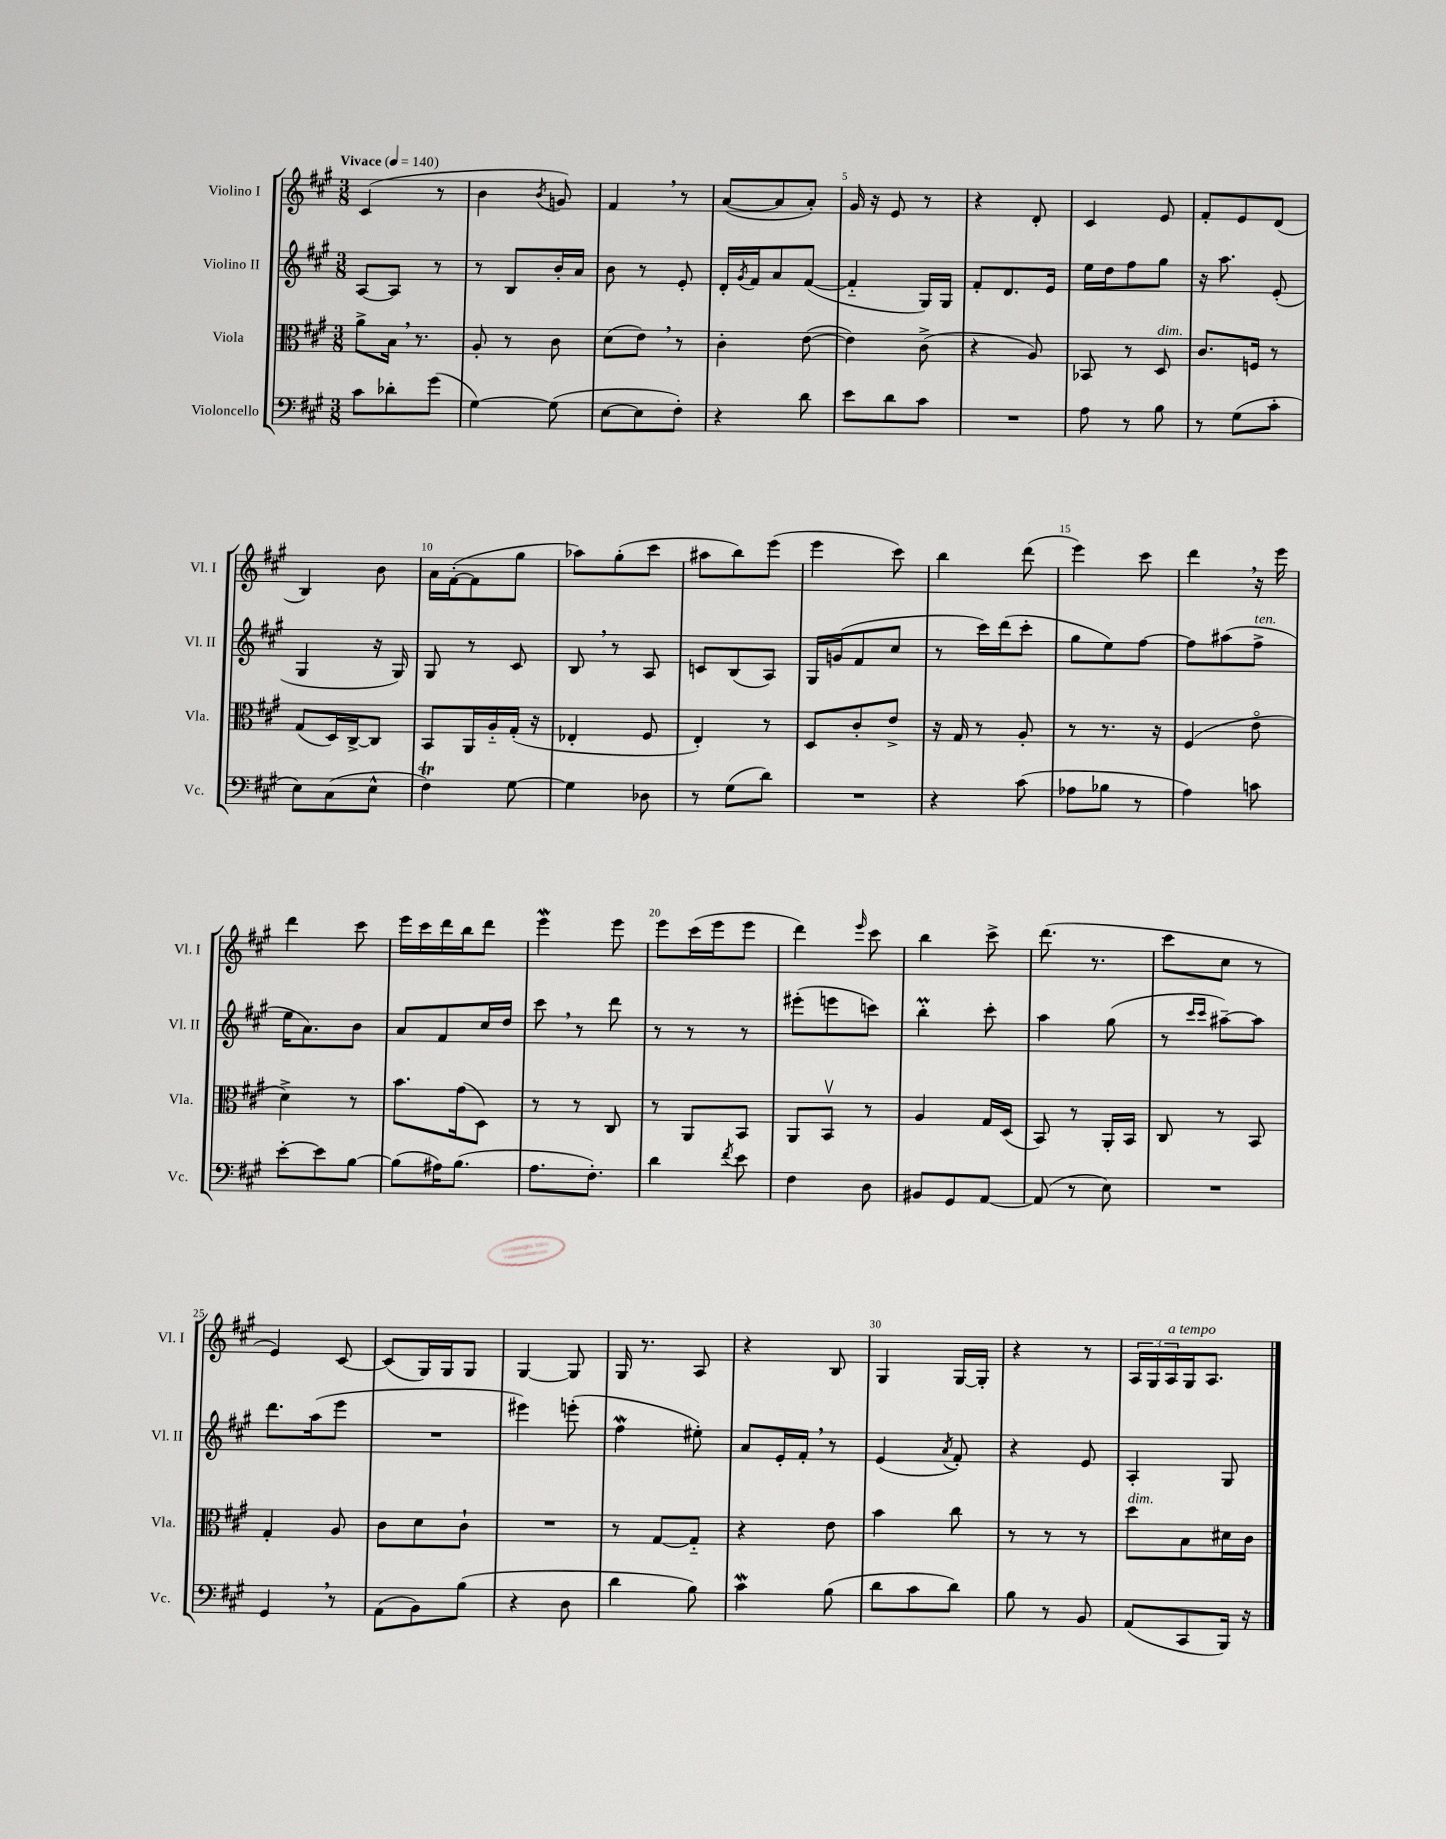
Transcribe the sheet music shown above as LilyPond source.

<<
\new StaffGroup <<
\new Staff = "s0" \with { instrumentName = "Violino I" shortInstrumentName = "Vl. I" } {
    \clef treble \key a \major \numericTimeSignature \time 3/8 \tempo "Vivace" 4 = 140
    cis'4( r8 |
    b'4 \acciaccatura { b'8 } g'8) |
    fis'4 \breathe r8 |
    a'8~( a'8 a'8-.) |
    gis'16 r16 e'8 r8 |
    r4 d'8-. |
    cis'4 e'8 |
    fis'8-. e'8 d'8( |
    b4) b'8 |
    a'16 fis'16~-.( fis'8 gis''8 |
    aes''8) gis''8-.( cis'''8 |
    ais''8 b''8) e'''8( |
    e'''4 cis'''8) |
    b''4 d'''8( |
    e'''4) cis'''8 |
    d'''4 \breathe r16 e'''16 |
    d'''4 cis'''8 |
    e'''16 cis'''16 d'''16 b''16 d'''8 |
    e'''4\mordent e'''8 |
    e'''8 cis'''16( e'''16 e'''8 |
    d'''4) \grace { e'''16 } cis'''8 |
    b''4 cis'''8-> |
    d'''8.( r8. |
    cis'''8 cis''8 r8 |
    e'4) cis'8~ |
    cis'8( gis16) gis16 gis8 |
    gis4~ gis8 |
    gis16 r8. a8 |
    r4 b8 |
    gis4 gis16~ gis16-. |
    r4 r8 |
    \tuplet 3/2 { a16 gis16 a16^\markup { \italic "a tempo" } } gis16 a8. \bar "|." |
}
\new Staff = "s1" \with { instrumentName = "Violino II" shortInstrumentName = "Vl. II" } {
    \clef treble \key a \major \numericTimeSignature \time 3/8
    a8~ a8 r8 |
    r8 b8 b'16-. a'16 |
    b'8 r8 e'8-. |
    d'16-. \acciaccatura { gis'8 } fis'16 a'8 fis'8~( |
    fis'4-_ gis16) gis16 |
    fis'8-. d'8. e'16 |
    e''16 d''16 fis''8 gis''8 |
    r16 a''8. e'8-.( |
    gis4 r16 gis16) |
    gis8 r8 cis'8 |
    b8 \breathe r8 a8 |
    c'8 b8( a8) |
    gis16 g'16( fis'8 cis''8 |
    r8 cis'''16) d'''16( cis'''8-. |
    gis''8 e''8) fis''8~ |
    fis''8 ais''8( fis''8->^\markup { \italic "ten." } |
    e''16 a'8.) b'8 |
    a'8 fis'8 cis''16 d''16 |
    cis'''8 \breathe r8 d'''8 |
    r8 r8 r8 |
    eis'''8-.( e'''8 c'''8) |
    b''4-.\prall cis'''8-. |
    a''4 gis''8( |
    r8 \grace { cis'''16 cis'''16 } ais''8~--) ais''8 |
    d'''8. a''16( e'''8 |
    R4. |
    eis'''4) e'''8-.( |
    fis''4\mordent eis''8-.) |
    a'8 e'16-. fis'16-. \breathe r8 |
    e'4( \acciaccatura { a'8 } fis'8-.) |
    r4 e'8 |
    a4-. gis8 \bar "|." |
}
\new Staff = "s2" \with { instrumentName = "Viola" shortInstrumentName = "Vla." } {
    \clef alto \key a \major \numericTimeSignature \time 3/8
    a'8-> b16 \breathe r8. |
    a8-. r8 cis'8 |
    d'8( e'8) \breathe r8 |
    cis'4-. e'8~( |
    e'4) cis'8->( |
    r4 a8) |
    bes,8 r8 d8^\markup { \italic "dim." } |
    cis'8. f16 r8 |
    gis8( d16) cis16~-> cis8 |
    b,8 a,16 a16-_ gis16-.( r16 |
    ees4-. fis8 |
    e4-.) r8 |
    d8 cis'8-. e'8-> |
    r16 gis16 r8 a8-. |
    r8 r8. r16 |
    fis4( e'8\flageolet |
    d'4->) r8 |
    b'8. gis'16( d8) |
    r8 r8 cis8 |
    r8 a,8 b,8 |
    a,8 b,8\upbow r8 |
    a4 gis16 d16( |
    b,8) r8 a,16-. b,16 |
    cis8 r8 b,8 |
    gis4-. a8 |
    cis'8 d'8 cis'8-! |
    R4. |
    r8 gis8~ gis8-_ |
    r4 e'8 |
    b'4 cis''8 |
    r8 r8 r8 |
    d''8^\markup { \italic "dim." } b8 dis'16 cis'16 \bar "|." |
}
\new Staff = "s3" \with { instrumentName = "Violoncello" shortInstrumentName = "Vc." } {
    \clef bass \key a \major \numericTimeSignature \time 3/8
    cis'8 des'8-. gis'8( |
    gis4~) gis8( |
    e8~ e8 fis8-.) |
    r4 d'8 |
    e'8 d'8 cis'8 |
    R4. |
    a8 r8 b8 |
    r8 gis8( cis'8-. |
    e8) cis8( e8-^ |
    fis4\trill) gis8~ |
    gis4 des8 |
    r8 gis8( d'8) |
    R4. |
    r4 cis'8( |
    aes8 bes8 r8 |
    a4) c'8 |
    e'8~-. e'8 b8~ |
    b8( ais16) b8.( |
    a8. fis8.-.) |
    d'4 \acciaccatura { fis'8 } e'8 |
    fis4 d8 |
    bis,8 gis,8 a,8~ |
    a,8( r8 e8) |
    R4. |
    gis,4 \breathe r8 |
    a,8( b,8) b8( |
    r4 d8 |
    d'4 b8) |
    cis'4\mordent b8( |
    d'8 cis'8 d'8) |
    b8 r8 b,8 |
    a,8( cis,8 b,,16) r16 \bar "|." |
}
>>
>>
\layout { \context { \Score \override BarNumber.break-visibility = ##(#f #t #t) barNumberVisibility = #(every-nth-bar-number-visible 5) } }
